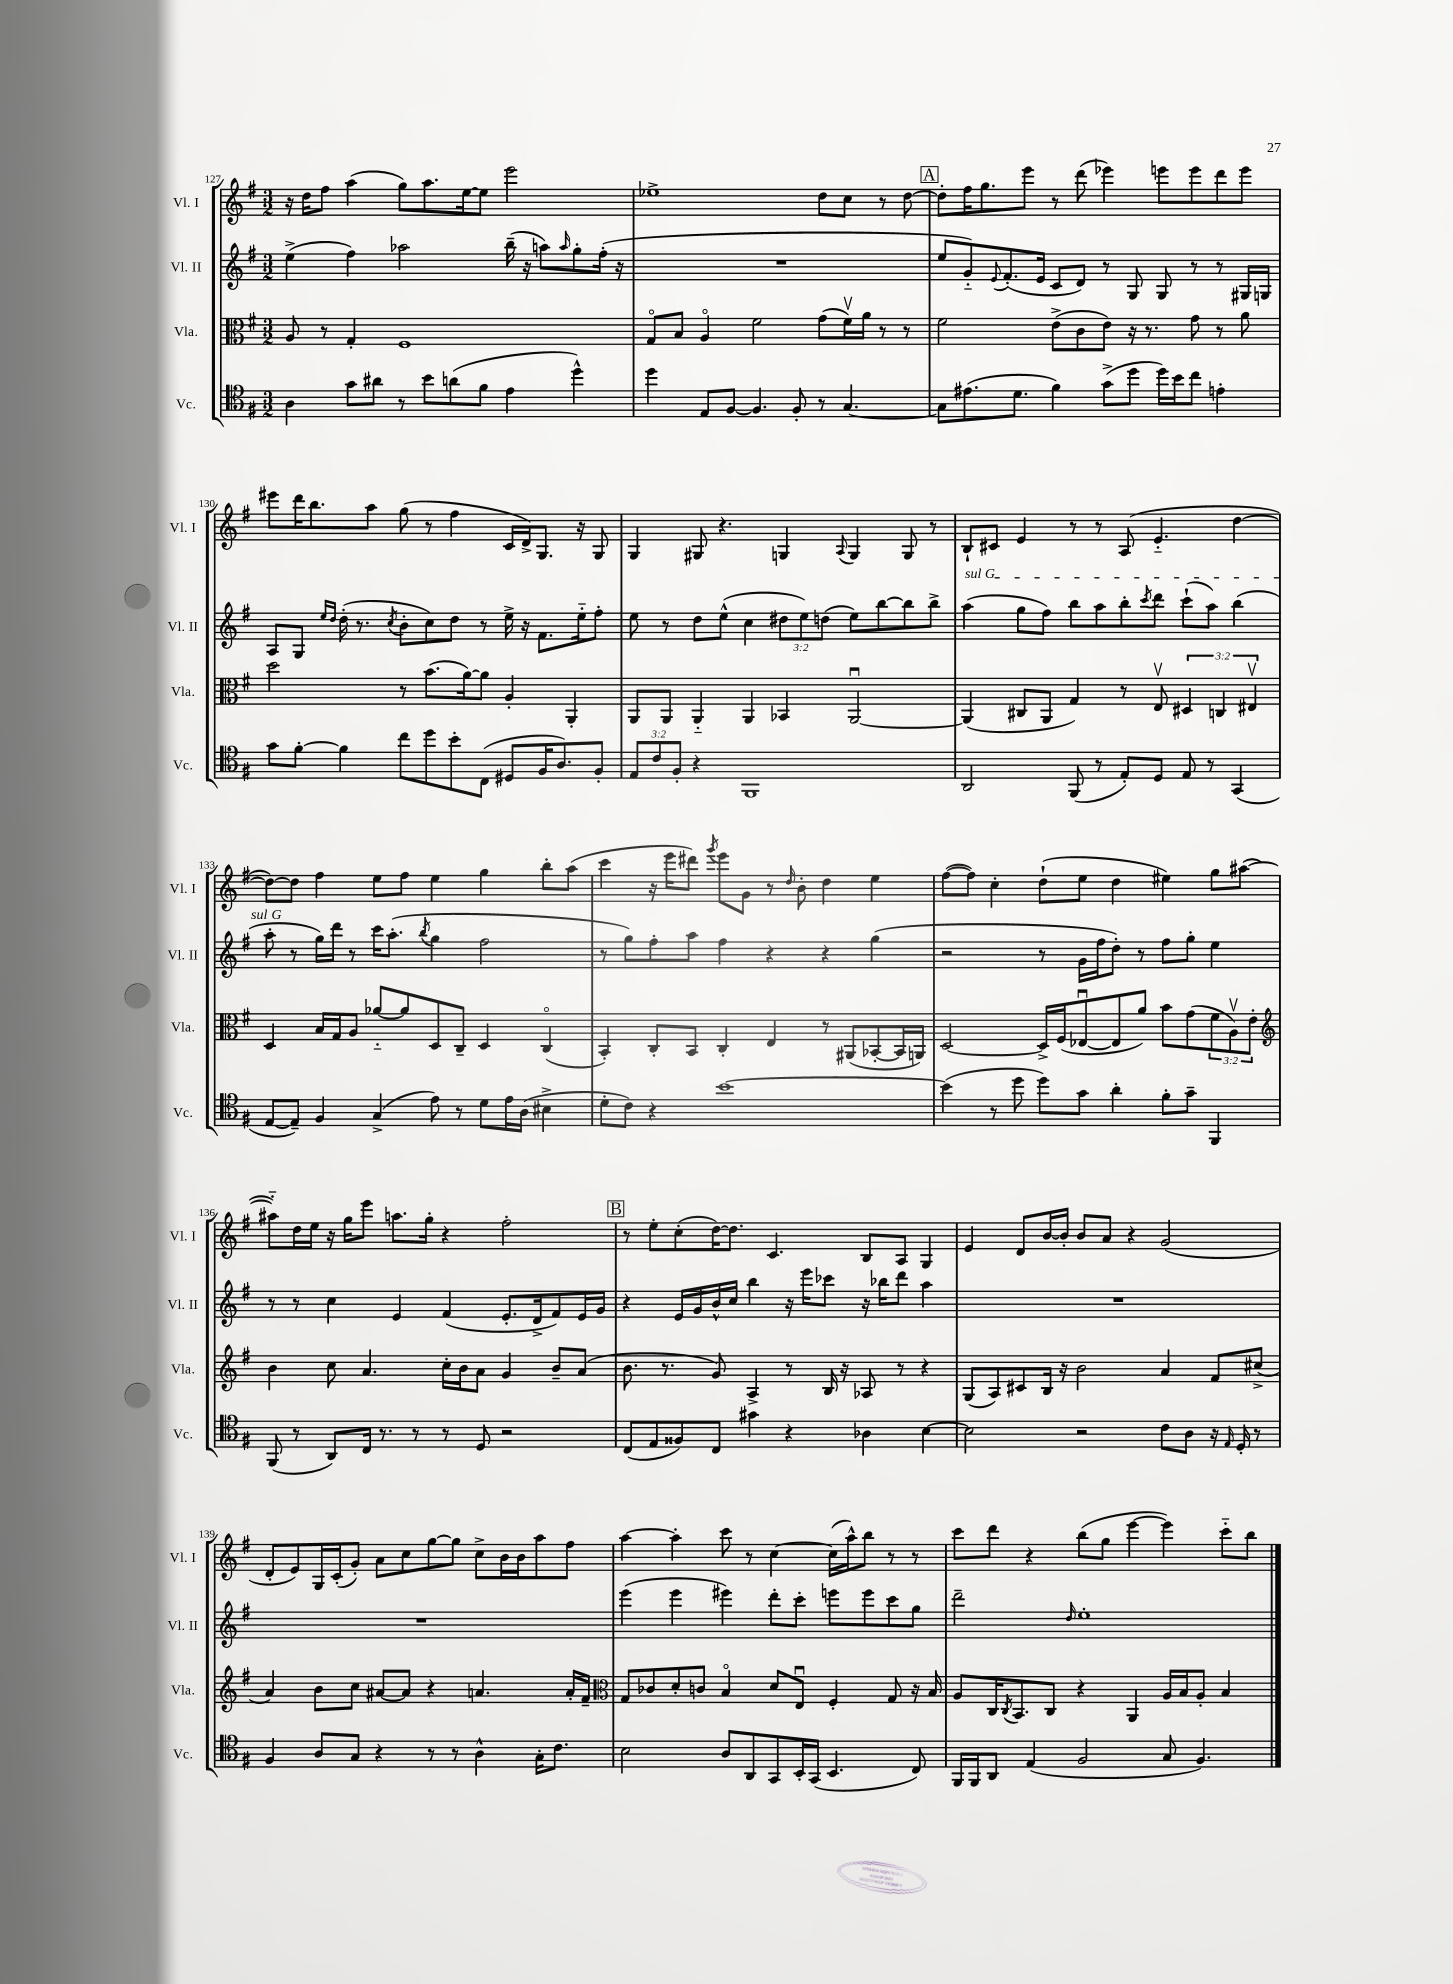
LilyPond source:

<<
\new StaffGroup <<
\new Staff = "s0" \with { instrumentName = "Vl. I" shortInstrumentName = "Vl. I" } {
    \clef treble \key g \major \numericTimeSignature \time 3/2
    r16 d''16 fis''8 a''4( g''8) a''8. e''16~ e''8 e'''2 |
    ees''1-> d''8 c''8 r8 d''8~ |
    \mark \markup { \box "A" } d''8-. fis''16 g''8. e'''8 r8 d'''8( ees'''4) e'''8 e'''8 d'''8 e'''8 |
    eis'''8 d'''16 b''8. a''8 g''8( r8 fis''4 c'16 d'16->) g8. r16 g8 |
    g4 gis8 r4. g4 \appoggiatura { a8 } g4 g8 r8 |
    b8-! cis'8 e'4 r8 r8 a8( e'4.-_ d''4~ |
    d''8~) d''8 fis''4 e''8 fis''8 e''4 g''4 b''8-. a''8( |
    c'''4 r16 e'''16 dis'''8) \acciaccatura { g'''8 } e'''8 g'8 r8 \grace { d''16 } b'8-. d''4 e''4 |
    fis''8~( fis''8) c''4-. d''8-!( e''8 d''4 eis''4) g''8 ais''8~( |
    ais''8-_) d''16 e''16 r16 g''16 e'''8 a''8. g''16-. r4 fis''2-. |
    \mark \markup { \box "B" } r8 e''8-. c''8-.( d''16~) d''8. c'4. b8 a8 g4 |
    e'4 d'8 b'16~ b'16-. b'8 a'8 r4 g'2( |
    d'8-. e'8) g16 c'16-.( g'8-.) a'8 c''8 g''8~ g''8 c''8-> b'16 b'16 a''8 fis''8 |
    a''4~ a''4-. c'''8 r8 c''4~ c''16( a''16-^) b''8 r8 r8 |
    c'''8 d'''8 r4 b''8( g''8 e'''4~ e'''4) c'''8-_ b''8 \bar "|." |
}
\new Staff = "s1" \with { instrumentName = "Vl. II" shortInstrumentName = "Vl. II" } {
    \clef treble \key g \major \numericTimeSignature \time 3/2 \override Staff.TupletNumber.text = #tuplet-number::calc-fraction-text
    e''4->( fis''4) aes''2 b''16--( r16 a''8) \grace { a''16 } g''8-. fis''16-.( r16 |
    R1. |
    \mark \markup { \box "A" } e''8 g'8-_) \appoggiatura { e'8 } fis'8.-.( e'16 c'8 d'8) r8 g8 g8 r8 r8 gis16 g16 |
    a8 g8 \grace { e''16 d''16 } d''16-.( r8. \acciaccatura { c''8 } b'8-. c''8) d''8 r8 e''16-> r16 fis'8. e''16-_ fis''8-. |
    e''8 r8 d''8 e''8-^( c''4 \tuplet 3/2 { dis''8 e''8) d''8( } e''8) b''8~ b''8 b''8-> |
    \once \override TextSpanner.bound-details.left.text = \markup { \italic "sul G" } a''4\startTextSpan( g''8 fis''8) b''8 a''8 b''8-. \acciaccatura { c'''8 } d'''8 c'''8-!( a''8) b''4( |
    a''8-.\stopTextSpan r8 g''16) d'''16 r8 c'''16 a''8.-.( \acciaccatura { b''8 } g''4 fis''2 |
    r8 g''8) fis''8-. a''8 fis''4 r4 r4 g''4( |
    r2 r8 g'16 fis''16 d''8-.) r8 fis''8 g''8-. e''4 |
    r8 r8 c''4 e'4 fis'4( e'8.-. d'16-> fis'8) e'16 g'16 |
    \mark \markup { \box "B" } r4 e'16 g'16 b'16-^ c''16 b''4 r16 e'''16 ces'''8 r16 bes''16 d'''8 a''4 |
    R1. |
    R1. |
    e'''4( e'''4 eis'''4) d'''8-. c'''8-. e'''8 e'''8 c'''8 g''8 |
    d'''2-- \grace { d''16 } e''1-. \bar "|." |
}
\new Staff = "s2" \with { instrumentName = "Vla." shortInstrumentName = "Vla." } {
    \clef alto \key g \major \numericTimeSignature \time 3/2 \override Staff.TupletNumber.text = #tuplet-number::calc-fraction-text
    a8 r8 g4-. fis1 |
    g8\flageolet b8 a4\flageolet fis'2 g'8( fis'16\upbow) a'16 r8 r8 |
    \mark \markup { \box "A" } fis'2 e'8->( c'8 e'8) r16 r8. g'8 r8 a'8 |
    d''2 r8 b'8.( a'16~) a'8 a4-. a,4-. |
    a,8 a,8 a,4-_ a,4 bes,4 a,2~\downbow |
    a,4( cis8 a,8 g4) r8 e8\upbow \tuplet 3/2 { dis4 c4 eis4\upbow } |
    d4 b16 g16 a8 aes'8~-_ aes'8 d8 c8-- d4 c4\flageolet( |
    b,4-.) c8-. b,8 c4-. e4 r8 ais,8( bes,8~-. bes,16 a,16) |
    d2~ d16-> fis16( ees8~\downbow ees8 a'8) b'8 g'8( \tuplet 3/2 { fis'8 a8\upbow) e'8-. } |
    \clef treble b'4 c''8 a'4. c''16-. b'16 a'8 g'4 b'8-- a'8( |
    \mark \markup { \box "B" } b'8. r8. g'8) a4-> r8 b16 r16 aes8 r8 r4 |
    g8( a8) cis'8 b16 r16 b'2 a'4 fis'8 cis''8->( |
    a'4) b'8 c''8 ais'8~ ais'8 r4 a'4. a'16-. fis'16-- |
    \clef alto g8 ces'8 d'8-. c'8 b4\flageolet d'8 e8\downbow fis4-. g8 r16 b16 |
    a8 c16 \acciaccatura { c8 } b,8. c8 r4 a,4 a16 b16 a8-. b4 \bar "|." |
}
\new Staff = "s3" \with { instrumentName = "Vc." shortInstrumentName = "Vc." } {
    \clef tenor \key g \major \numericTimeSignature \time 3/2 \override Staff.TupletNumber.text = #tuplet-number::calc-fraction-text
    a4 g'8 ais'8 r8 b'8 a'8( fis'8 e'4 d''4-^) |
    d''4 e8 fis8~ fis4. fis8-. r8 g4.~ |
    \mark \markup { \box "A" } g8 eis'8.( d'8. fis'4) g'8->( d''8 d''16) b'16 c''8 e'4-. |
    g'8 fis'8~-. fis'4 c''8 d''8 b'8-. c8( dis8 fis16 a8.) fis8-. |
    \tuplet 3/2 { e8 c'8 fis8-. } r4 fis,1 |
    a,2 fis,8( r8 e8-.) d8 e8 r8 g,4( |
    e8~ e8--) fis4 g4->( e'8) r8 d'8 e'16 a16( bis4-> |
    d'8-. c'8) r4 b'1~ |
    b'4( r8 d''8 d''8) g'8 a'4-. fis'8-. g'8-- fis,4 |
    fis,8( r8 a,8) c16 r8. r8 r8 d8 r2 |
    \mark \markup { \box "B" } c8( e8 fisis8) c8 gis'4 r4 aes4 b4~ |
    b2 r2 c'8 a8 r16 \grace { e16 } d16-. r8 |
    fis4 a8 g8 r4 r8 r8 a4-^ g16-. c'8. |
    b2 a8 a,8 g,8 b,16-. g,16( b,4. c8) |
    fis,16 fis,16 a,8 e4( fis2 g8 fis4.) \bar "|." |
}
>>
>>
\layout { \context { \Score currentBarNumber = #127 } }
